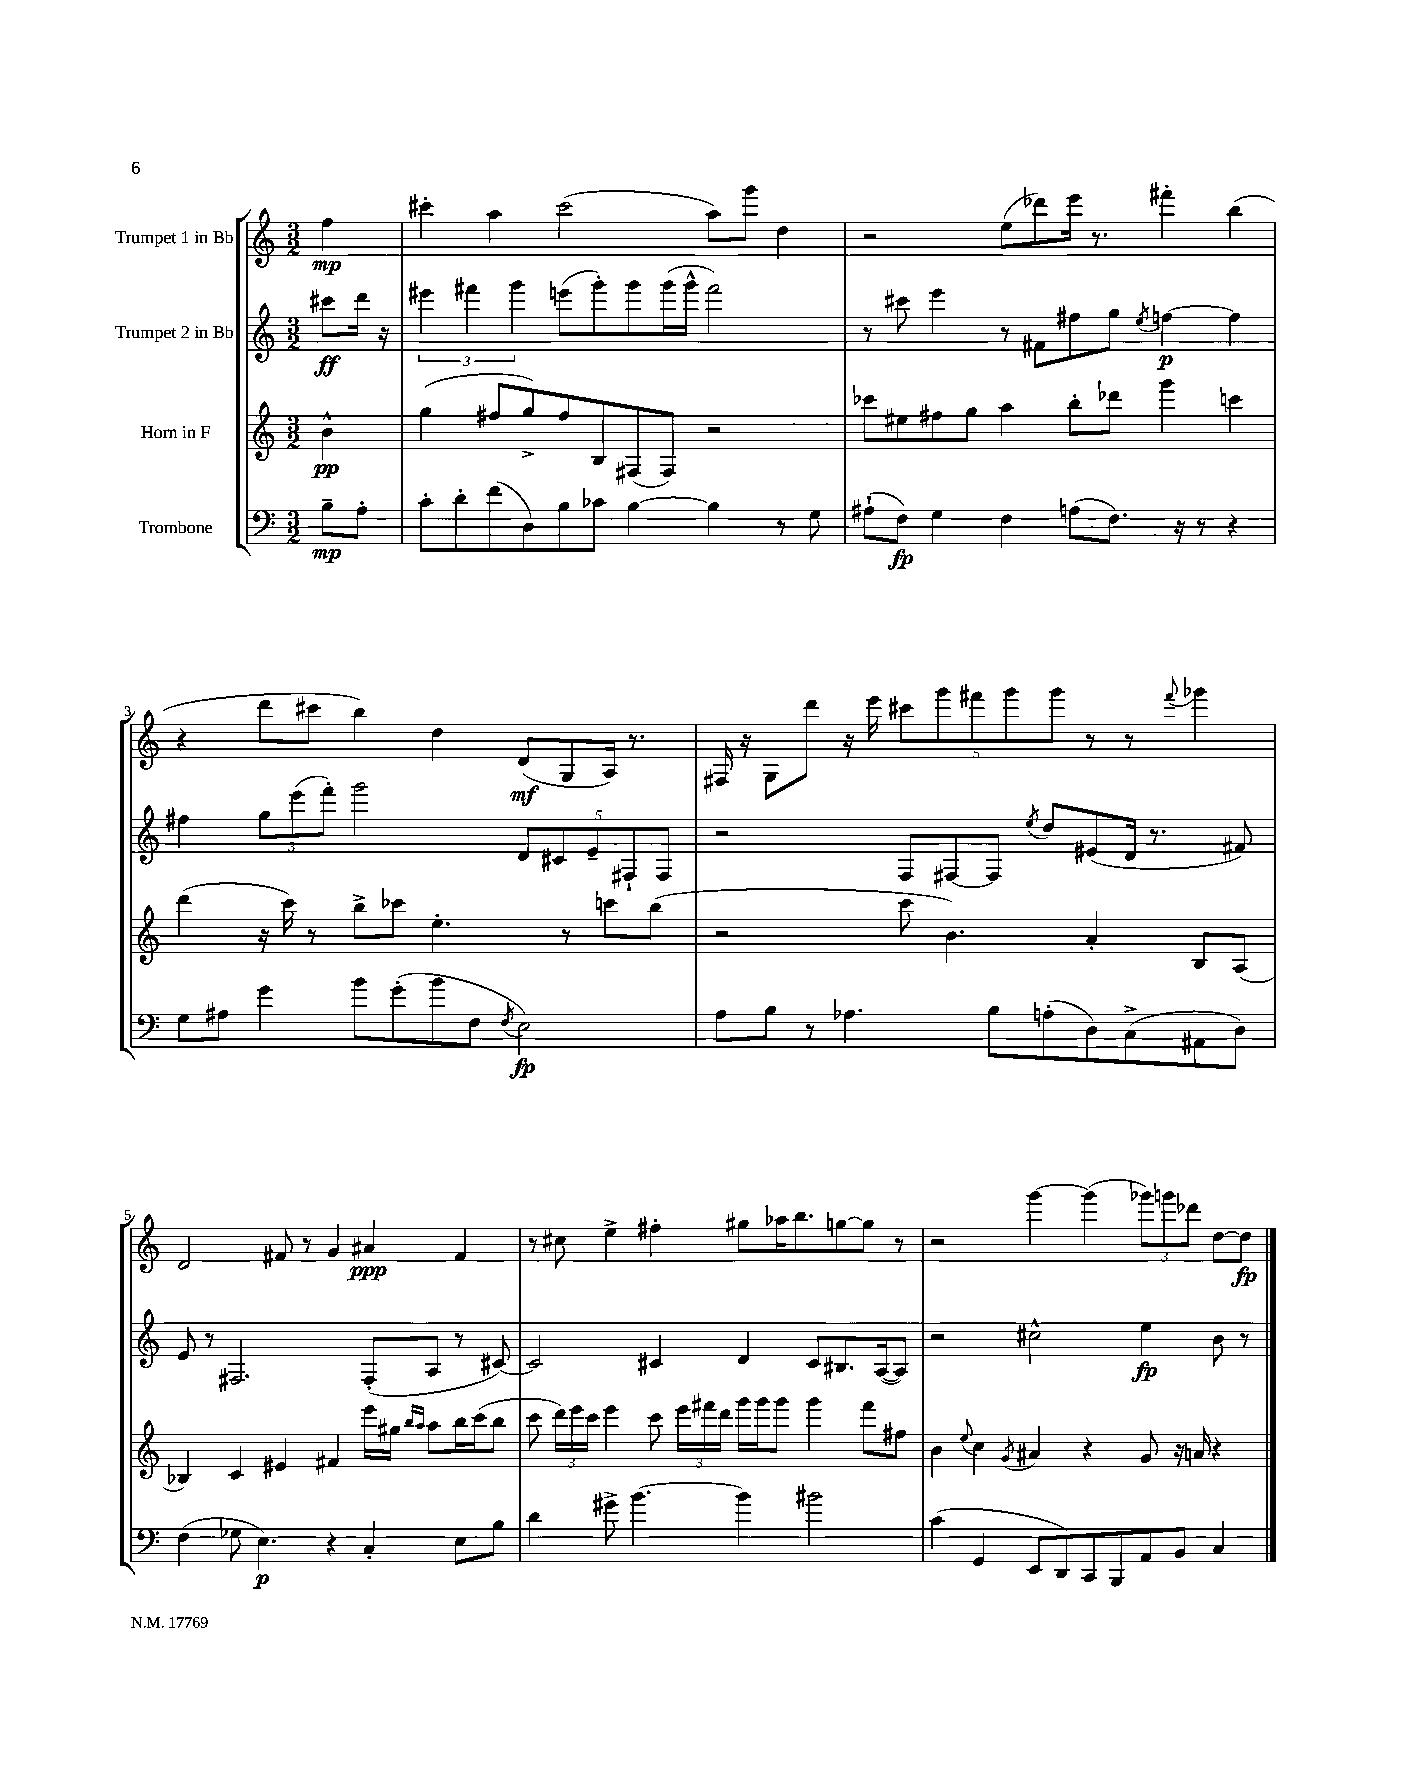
<<
\new StaffGroup <<
\new Staff = "s0" \with { instrumentName = "Trumpet 1 in Bb" } {
    \clef treble \key c \major \numericTimeSignature \time 3/2 \partial 4
    \autoBeamOff f''4\mp |
    cis'''4-. a''4 cis'''2( a''8[) g'''8] d''4 |
    r2 e''8[( des'''8) e'''16] r8. fis'''4-. b''4( |
    r4 d'''8[ cis'''8] b''4) d''4 d'8[\mf( g8 a16]) r8. |
    fis16 r16 g8[ d'''8] r16 e'''16 \tuplet 5/4 { cis'''8[ g'''8 fis'''8 g'''8 g'''8] } r8 r8 \appoggiatura { fis'''8 } ges'''4 |
    d'2 fis'8 r8 g'4 ais'4\ppp fis'4 |
    r8 cis''8 e''4-> fis''4-. gis''8[ aes''16 b''8. g''8~ g''8] r8 |
    r2 g'''4~ g'''4( \tuplet 3/2 { ges'''8[) g'''8 des'''8] } d''8[~ d''8]\fp \bar "|." |
}
\new Staff = "s1" \with { instrumentName = "Trumpet 2 in Bb" } {
    \clef treble \key c \major \numericTimeSignature \time 3/2 \partial 4
    \autoBeamOff cis'''8[\ff d'''16] r16 |
    \tuplet 3/2 { eis'''4 fis'''4 g'''4 } e'''8[( g'''8-.) g'''8 g'''16( g'''16]-^ fis'''2) |
    r8 cis'''8 e'''4 r8 fis'8[ fis''8 g''8] \acciaccatura { e''8 } f''4~\p f''4 |
    fis''4 \tuplet 3/2 { g''8[ e'''8( f'''8]-.) } g'''2 \tuplet 5/4 { d'8[ cis'8 e'8-- fis8-! fis8] } |
    r2 f8[ fis8~ fis8] \acciaccatura { e''8 } d''8[ eis'8( d'16] r8. fis'8) |
    e'8 r8 fis2. fis8[-.( a8] r8 cis'8~) |
    cis'2 cis'4 d'4 cis'8[ bis8. a16~( a8]) |
    r2 cis''2-^ e''4\fp b'8 r8 \bar "|." |
}
\new Staff = "s2" \with { instrumentName = "Horn in F" } {
    \clef treble \key c \major \numericTimeSignature \time 3/2 \partial 4
    \autoBeamOff b'4-^\pp |
    g''4( fis''8[ g''8->) fis''8 b8 fis8( fis8]) r2 |
    ces'''8[ eis''8 fis''8 g''8] a''4 b''8[-. des'''8] g'''4 c'''4 |
    d'''4( r16 c'''16) r8 b''8[-> ces'''8] e''4.-. r8 c'''8[ b''8]( |
    r2 c'''8 b'4.) a'4-. b8[ a8]( |
    bes4) c'4 eis'4 fis'4 e'''16[ gis''16] \grace { b''16[ a''16] } a''8[ b''16 c'''16( b''8] |
    c'''8 \tuplet 3/2 { d'''16[) e'''16 c'''16] } e'''4 c'''8 \tuplet 3/2 { e'''16[ fis'''16 d'''16] } g'''16[ g'''16 g'''8] g'''4 fis'''8[ fis''8] |
    b'4 \appoggiatura { e''8 } c''4 \acciaccatura { g'8 } ais'4 r4 g'8 r16 a'16 r4 \bar "|." |
}
\new Staff = "s3" \with { instrumentName = "Trombone" } {
    \clef bass \key c \major \numericTimeSignature \time 3/2 \partial 4
    \autoBeamOff b8[--\mp a8]-. |
    c'8[-. d'8-. f'8( d8) b8 ces'8] b4~ b4 r8 g8 |
    ais8[-!( f8]\fp) g4 f4 a8[( f8.]) r16 r8 r4 |
    g8[ ais8] g'4 b'8[ g'8-.( b'8 f8] \acciaccatura { f8 } e2\fp) |
    a8[ b8] r8 aes4. b8[ a8-.( d8) c8->( ais,8 d8]) |
    f4( ges8 e4.\p) r4 c4-. e8[ b8] |
    d'4 gis'8-> b'4.~ b'4 bis'2 |
    c'4( g,4 e,8[ d,8) c,8 b,,8 a,8 b,8] c4 \bar "|." |
}
>>
>>
